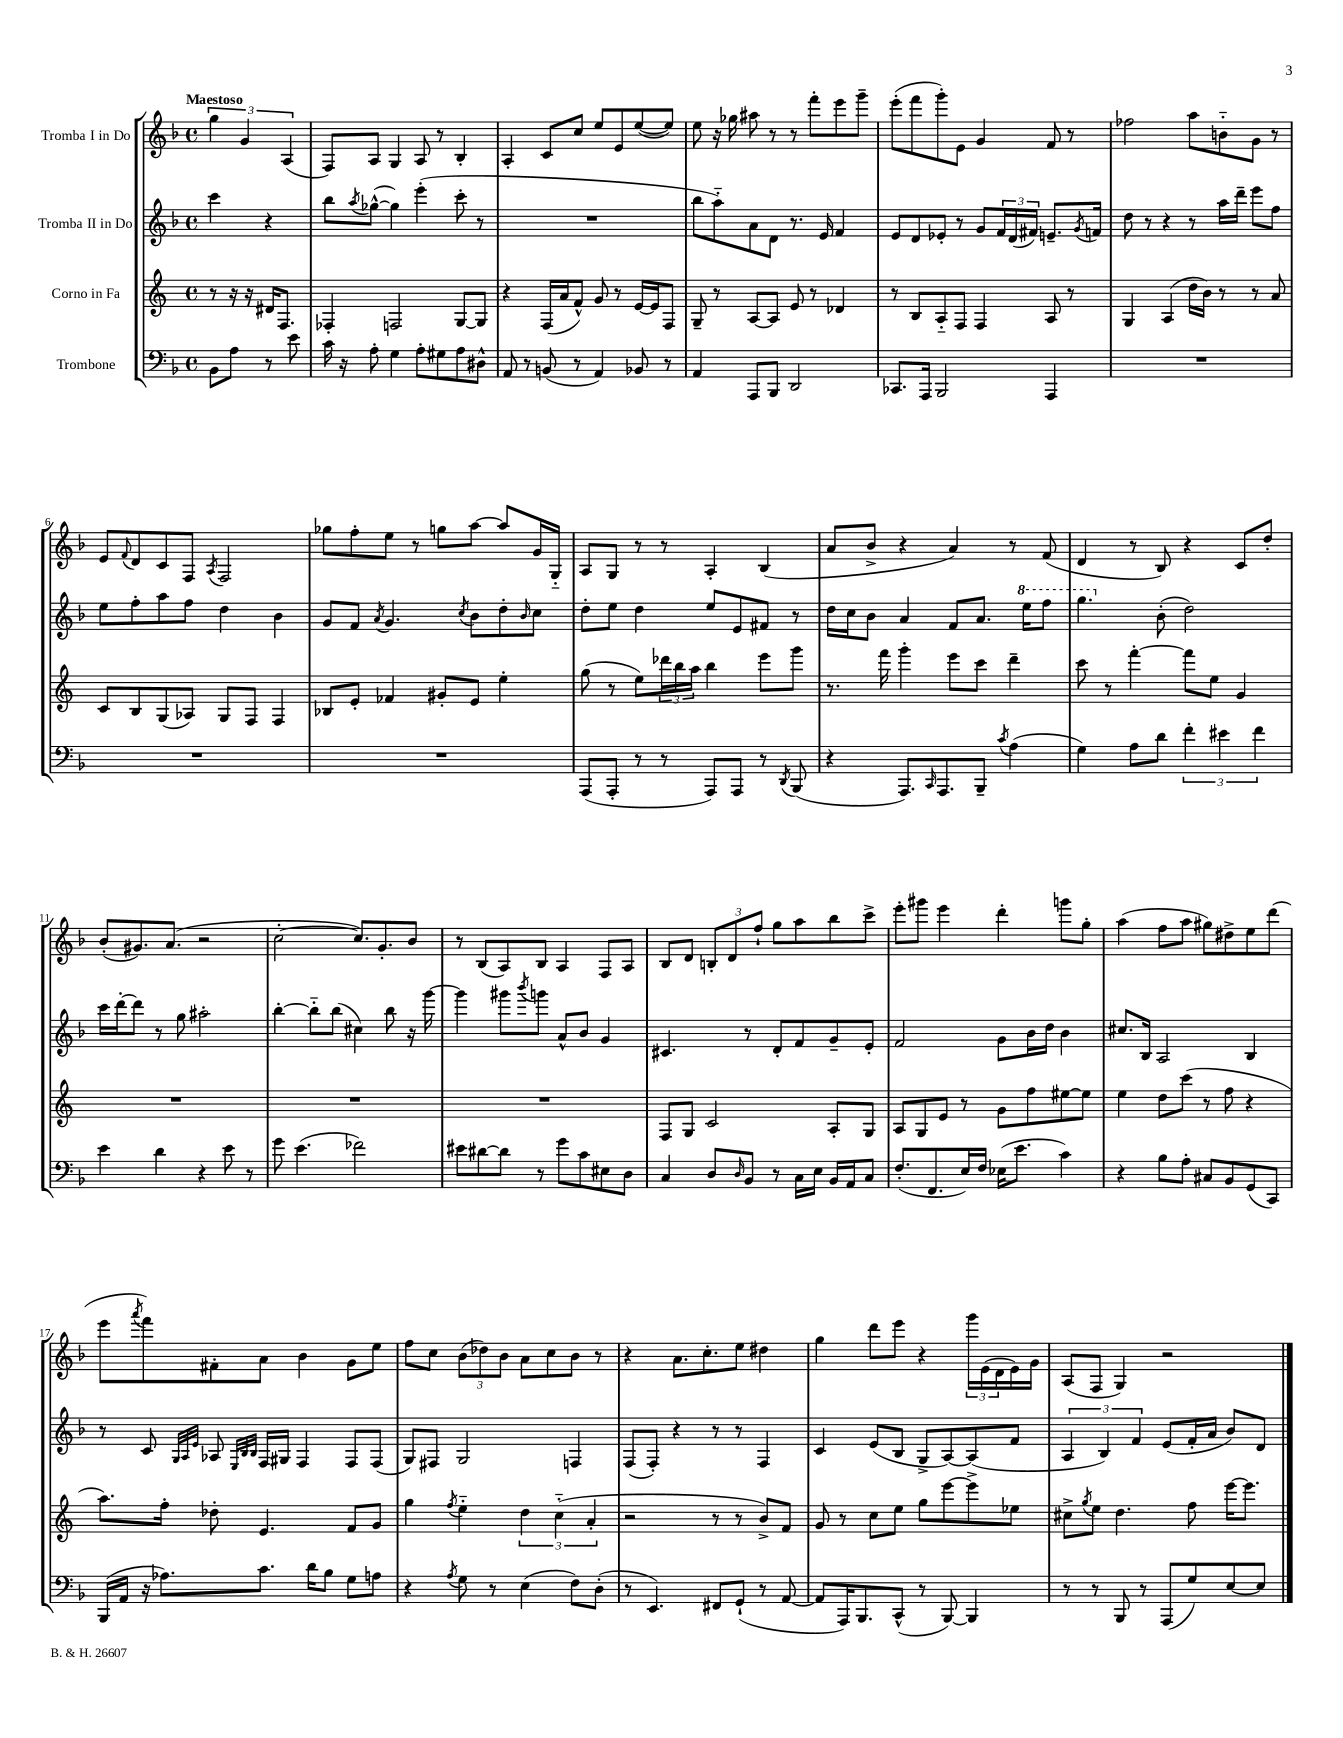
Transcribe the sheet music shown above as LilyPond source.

<<
\new StaffGroup <<
\new Staff = "s0" \with { instrumentName = "Tromba I in Do" } {
    \clef treble \key f \major \defaultTimeSignature \time 4/4 \partial 2 \tempo "Maestoso"
    \tuplet 3/2 { g''4 g'4 a4( } |
    f8) a8 g4 a8 r8 bes4-. |
    a4-. c'8 c''8 e''8 e'8 e''8~( e''8) |
    e''8 r16 ges''16 ais''8 r8 r8 f'''8-. e'''8 g'''8-- |
    e'''8-.( f'''8 g'''8-.) e'8 g'4 f'8 r8 |
    fes''2 a''8 b'8-_ g'8 r8 |
    e'8 \appoggiatura { f'8 } d'8 c'8 f8 \acciaccatura { a8 } f2 |
    ges''8 f''8-. e''8 r8 g''8 a''8~ a''8 g'16 g16-_ |
    a8 g8 r8 r8 a4-. bes4( |
    a'8 bes'8-> r4 a'4) r8 f'8( |
    d'4 r8 bes8) r4 c'8 d''8-. |
    bes'8-.( gis'8.) a'8.( r2 |
    c''2~-. c''8.) g'8.-. bes'8 |
    r8 bes8( a8) bes8 a4 f8 a8 |
    bes8 d'8 \tuplet 3/2 { b8-. d'8 f''8-! } g''8 a''8 bes''8 c'''8-> |
    e'''8-. gis'''8 e'''4 d'''4-. g'''8 g''8-. |
    a''4( f''8 a''8 gis''8) dis''8-> e''8 d'''8( |
    e'''8 \acciaccatura { a'''8 } f'''8) fis'8-. a'8 bes'4 g'8 e''8 |
    f''8 c''8 \tuplet 3/2 { bes'8( des''8) bes'8 } a'8 c''8 bes'8 r8 |
    r4 a'8. c''8.-. e''8 dis''4 |
    g''4 d'''8 e'''8 r4 \tuplet 3/2 { g'''16 e'16( d'16 } e'16) g'16 |
    a8( f8 g4) r2 \bar "|." |
}
\new Staff = "s1" \with { instrumentName = "Tromba II in Do" } {
    \clef treble \key f \major \defaultTimeSignature \time 4/4 \partial 2
    c'''4 r4 |
    bes''8 \acciaccatura { a''8 } ges''8~-^( ges''4) e'''4-.( c'''8-. r8 |
    R1 |
    bes''8 a''8-_) a'8 d'8 r8. e'16 f'4 |
    e'8 d'8 ees'8-. r8 g'8 \tuplet 3/2 { f'16 d'16( fis'16) } e'8.-- \acciaccatura { g'8 } f'16 |
    d''8 r8 r4 r8 a''16 d'''16-- e'''8 f''8 |
    e''8 f''8-. a''8 f''8 d''4 bes'4 |
    g'8 f'8 \acciaccatura { a'8 } g'4. \acciaccatura { c''8 } bes'8 d''8-. \grace { bes'16 } c''8 |
    d''8-. e''8 d''4 e''8 e'8 fis'8 r8 |
    d''16 c''16 bes'8 a'4 f'8 a'8. \ottava #1 e'''16 f'''8 |
    g'''4. \ottava #0 bes'8-.( d''2) |
    c'''16 d'''16~-. d'''8 r8 g''8 ais''2-. |
    bes''4~-. bes''8-_ bes''8( cis''4) bes''8 r16 g'''16~ |
    g'''4 gis'''8 \acciaccatura { bes'''8 } g'''8 a'8-^ bes'8 g'4 |
    cis'4. r8 d'8-. f'8 g'8-- e'8-. |
    f'2 g'8 bes'16 d''16 bes'4 |
    cis''8. bes16 a2 bes4 |
    r8 c'8 \grace { g32 a32 e'32 } aes8 \grace { e32 bes32 bes32 } f16 gis16 f4 f8 f8( |
    g8) fis8 g2 f4 |
    f8( f8-.) r4 r8 r8 f4 |
    c'4 e'8( bes8 g8-> a8~) a8( f'8 |
    \tuplet 3/2 { a4 bes4) f'4 } e'8( f'16-. a'16 bes'8) d'8 \bar "|." |
}
\new Staff = "s2" \with { instrumentName = "Corno in Fa" } {
    \clef treble \key c \major \defaultTimeSignature \time 4/4 \partial 2
    r8 r16 r16 dis'16 f8. |
    fes4-. f2 g8~ g8 |
    r4 f16( a'16 f'8-^) g'8 r8 e'16~ e'16 f8 |
    g8-- r8 a8~ a8 e'8 r8 des'4 |
    r8 b8 a8-_ f8 f4 a8 r8 |
    g4 a4( d''16 b'16) r8 r8 a'8 |
    c'8 b8 g8( aes8) g8 f8 f4 |
    bes8 e'8-. fes'4 gis'8-. e'8 e''4-. |
    g''8( r8 e''8) \tuplet 3/2 { des'''16 b''16 a''16 } b''4 e'''8 g'''8 |
    r8. f'''16 g'''4-. e'''8 c'''8 d'''4-- |
    c'''8 r8 f'''4~-. f'''8 e''8 g'4 |
    R1 |
    R1 |
    R1 |
    f8 g8 c'2 a8-. g8 |
    a8 g8 e'8 r8 g'8 f''8 eis''8~ eis''8 |
    e''4 d''8 c'''8( r8 f''8 r4 |
    a''8.) f''16-. des''8-. e'4. f'8 g'8 |
    g''4 \acciaccatura { f''8 } e''4-_ \tuplet 3/2 { d''4 c''4-_( a'4-. } |
    r2 r8 r8 b'8->) f'8 |
    g'8 r8 c''8 e''8 g''8 e'''8~ e'''8-> ees''8 |
    cis''8-> \acciaccatura { g''8 } e''8 d''4. f''8 e'''16~ e'''8. \bar "|." |
}
\new Staff = "s3" \with { instrumentName = "Trombone" } {
    \clef bass \key f \major \defaultTimeSignature \time 4/4 \partial 2
    bes,8 a8 r8 e'8 |
    c'16 r16 a8-. g4 a8-. gis8 a8 dis8-^ |
    a,8 r8 b,8( r8 a,4) bes,8 r8 |
    a,4 a,,8 bes,,8 d,2 |
    ces,8. a,,16 bes,,2 a,,4 |
    R1 |
    R1 |
    R1 |
    a,,8( a,,8-. r8 r8 a,,8) a,,8 r8 \acciaccatura { d,8 } bes,,8( |
    r4 a,,8.) \grace { c,16 } a,,8. bes,,8-- \acciaccatura { c'8 } a4( |
    g4) a8 d'8 \tuplet 3/2 { f'4-. eis'4 f'4 } |
    e'4 d'4 r4 e'8 r8 |
    g'8 e'4.( fes'2) |
    eis'8 dis'8~ dis'8 r8 g'8 c'8 eis8 d8 |
    c4 d8 \grace { d16 } bes,8 r8 c16 e16 bes,16 a,16 c8 |
    f8.-.( f,8. e16) f16 ees16( e'8. c'4) |
    r4 bes8 a8-. cis8 bes,8 g,8( c,8) |
    bes,,16( a,16 r16 aes8.) c'8. d'16 bes8 g8 a8 |
    r4 \acciaccatura { a8 } g8 r8 e4( f8) d8-.( |
    r8 e,4.) fis,8 g,8-!( r8 a,8~ |
    a,8 a,,16) bes,,8. c,8-^( r8 bes,,8~) bes,,4 |
    r8 r8 bes,,8 r8 a,,8( g8) e8~ e8 \bar "|." |
}
>>
>>
